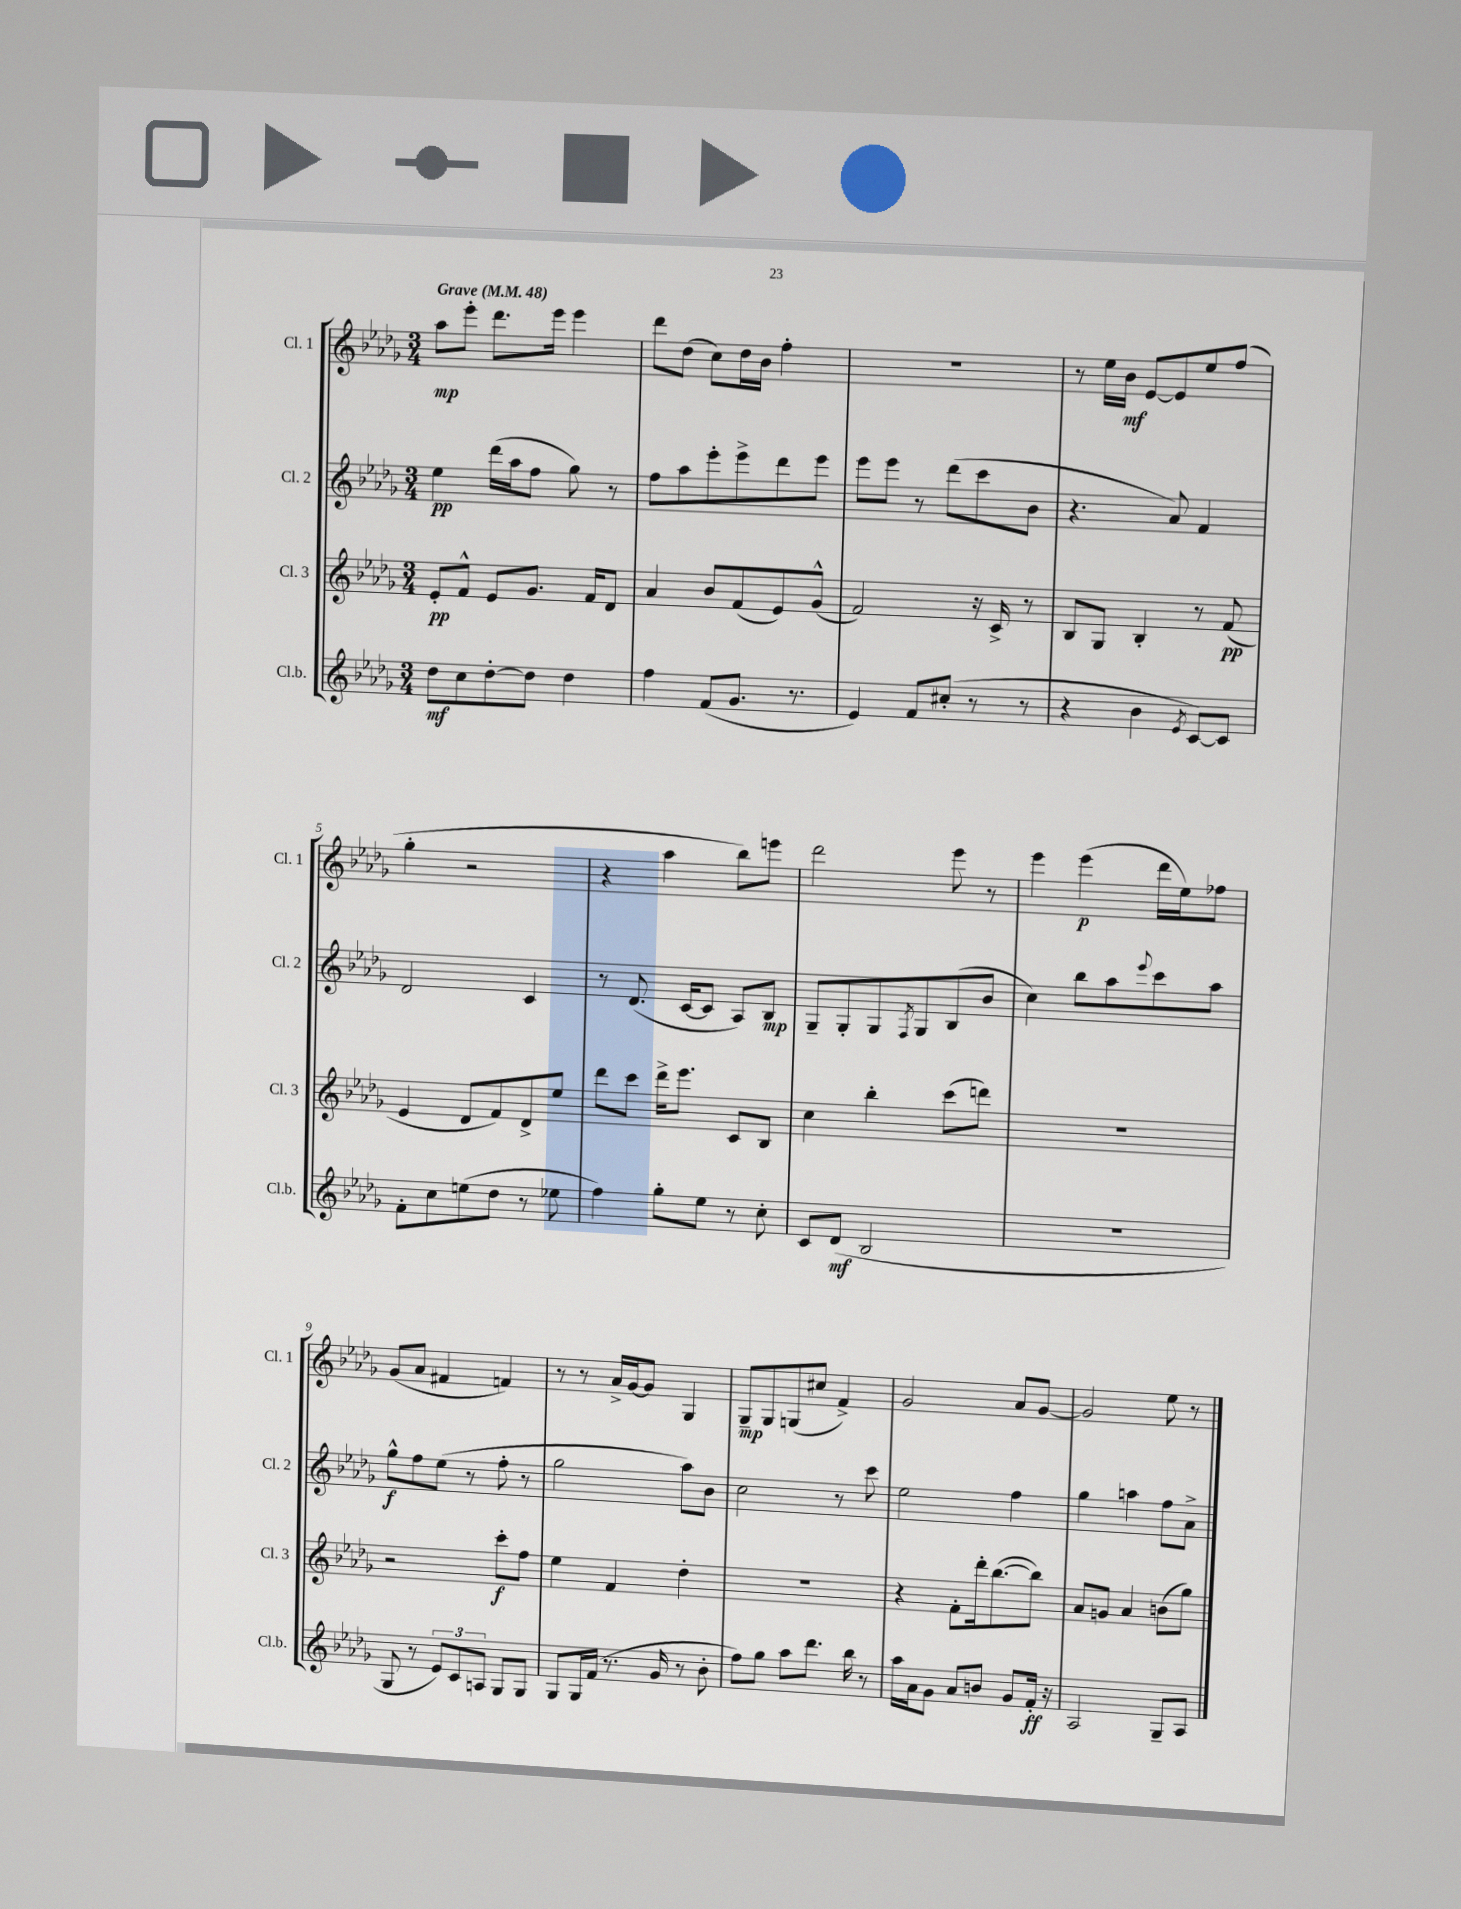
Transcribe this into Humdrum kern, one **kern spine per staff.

**kern	**kern	**kern	**kern
*staff4	*staff3	*staff2	*staff1
*clefG2	*clefG2	*clefG2	*clefG2
*k[b-e-a-d-g-]	*k[b-e-a-d-g-]	*k[b-e-a-d-g-]	*k[b-e-a-d-g-]
*M3/4	*M3/4	*M3/4	*M3/4
*MM48	*MM48	*MM48	*MM48
8dd-	8e-'	4ee-	8aa-
8cc	8f^^	.	8eee-'
[8dd-'	8e-	(16ddd-	8.ddd-
.	.	16aa-	.
8dd-]	8.g-	8ff	.
.	.	.	16eee-
4dd-	.	8gg-)	4eee-
.	16f	.	.
.	8d-	8r	.
=	=	=	=
4ff	4a-	8ff	8ddd-
.	.	8aa-	(8dd-
(8f	8b-	8eee-'	8cc)
8.g-	(8f	8eee-^	16dd-
.	.	.	16b-
.	8e-)	8ddd-	4ff'
8.r	.	.	.
.	(8g-^^	8eee-	.
=	=	=	=
4e-)	2f)	8eee-	2.r
.	.	8eee-	.
8f	.	8r	.
(8cc#'	.	(8ddd-	.
8r	16r	8ccc	.
.	16c^	.	.
8r	8r	8b-	.
=	=	=	=
4r	8B-	4.r	8r
.	8G-	.	16ee-
.	.	.	16b-
4b-	4B-'	.	[8e-
.	.	8a-)	8e-]
8qe-	.	.	.
[8c)	8r	4f	8ee-
8c]	(8f	.	(8ff
=	=	=	=
8f'	4e-	2d-	4gg-'
8cc	.	.	.
(8ee	8d-	.	2r
8dd-	8f)	.	.
8r	8d-^	4c	.
8ee-	8ee-	.	.
=	=	=	=
4ff)	8ddd-	8r	4r
.	8ccc	(8.d-	.
8gg-'	16ddd-^	.	4aa-
.	8.eee-	[16c	.
8ee-	.	8c]	.
8r	8c	8A-)	8bb-)
8cc'	8B-	8B-	8eee
=	=	=	=
8c	4cc	8G-~	2ddd-
(8d-	.	8G-'	.
2B-	4bb-'	8G-	.
.	.	8qF	.
.	.	8G-	.
.	(8ccc	(8B-	8eee-
.	8ddd)	8b-	8r
=	=	=	=
2.r	2.r	4cc)	4eee-
.	.	8bb-	(4eee-
.	.	8aa-	.
.	.	8qqeee-	.
.	.	8ccc	16ddd-
.	.	.	16ee-)
.	.	8aa-	8ff-
=	=	=	=
8G-	2r	8gg-^^	(8g-
8r	.	8ff	8a-
12e-)	.	(8ee-	4f#
12c	.	.	.
.	.	8r	.
12A	.	.	.
8G-	8ccc'	8ff'	4f)
8G-	8ff	8r	.
=	=	=	=
8G-	4ee-	2gg-	8r
16G-	.	.	8r
(16f	.	.	.
8.r	4f	.	16a-^
.	.	.	[16g-
.	.	.	8g-]
16g-	.	.	.
8r	4dd-'	8aa-)	4G-
8b-'	.	8b-	.
=	=	=	=
8ff)	2.r	2cc	8G-~
8gg-	.	.	8G-
8aa-	.	.	(8G
8.ddd-	.	.	8cc#
.	.	8r	4f^)
16bb-	.	.	.
8r	.	8ccc	.
=	=	=	=
16aa-	4r	2ee-	2g-
16a-	.	.	.
8g-	.	.	.
8a-	8f'	.	.
8b	16ddd-'	.	.
.	([8.bb-	.	.
8g-	.	4ff	8a-
16f'	8bb-])	.	[8g-
16r	.	.	.
=	=	=	=
2A-	8a-	4gg-	2g-]
.	8g	.	.
.	4a-	4aa	.
8G-~	(8b	8ff	8ee-
8A-	8gg-)	8a-^	8r
==	==	==	==
*-	*-	*-	*-
